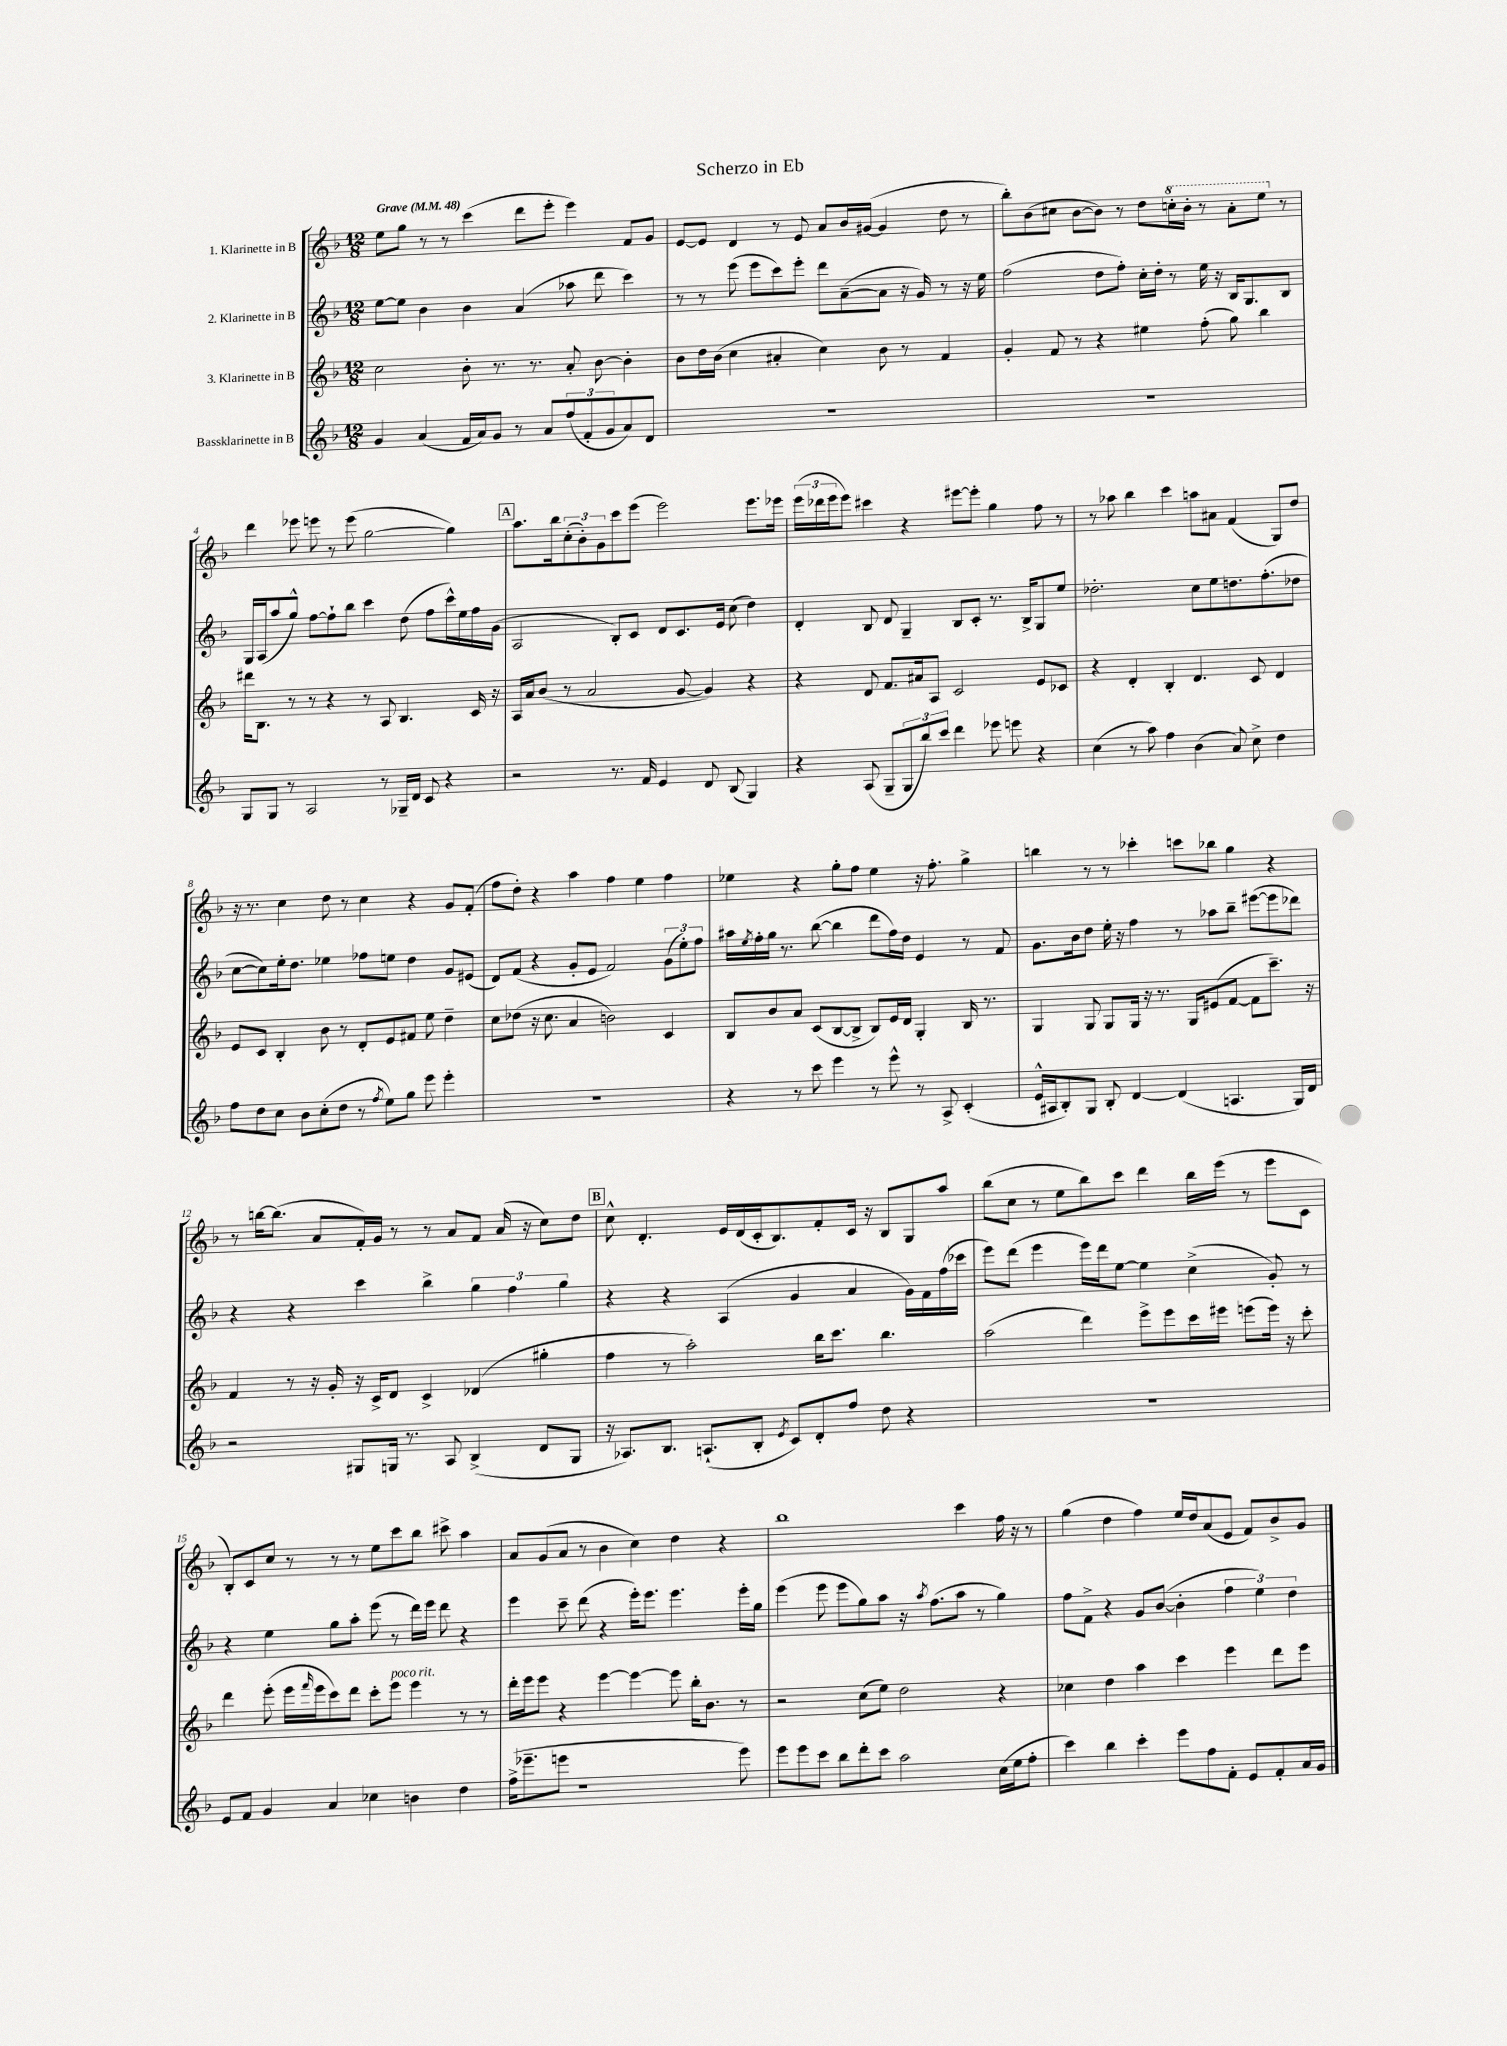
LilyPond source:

\header { title = "Scherzo in Eb" }
<<
\new StaffGroup <<
\new Staff = "s0" \with { instrumentName = "1. Klarinette in B" } {
    \clef treble \key f \major \numericTimeSignature \time 12/8 \tempo "Grave" 4 = 48
    e''8 g''8 r8 r8 c'''4( d'''8 e'''8-. e'''4) f'8 g'8 |
    e'8~ e'8 d'4 r8 e'8 a'8 bes'16 gis'16~( gis'4 d''8 r8 |
    bes''8-.) bes'8( cis''8 bes'8~ bes'8) r8 d''8 \ottava #1 c'''!16-. bes''16-. r8 a''8-. e'''8 \ottava #0 r8 |
    d'''4 ees'''8 e'''8 r8 e'''8( g''2~ g''4) |
    \mark \markup { \box "A" } a''8. bes''16 \tuplet 3/2 { c''8-.( bes'8-.) g'8 } c'''8 e'''8( e'''2) e'''8. ees'''16 |
    \tuplet 3/2 { e'''16( des'''16 e'''16 } e'''8) cis'''4 r4 eis'''8~ eis'''8-. g''4 f''8 r8 |
    r8 aes''8 bes''4 c'''4 a''8 ais'8 f'4( g8) d''8 |
    r16 r8. c''4 d''8 r8 c''4 r4 g'8 f'8-.( |
    f''8 d''8-.) r4 a''4 f''4 e''4 f''4 |
    ees''4 r4 g''8-. f''8 ees''4 r16 f''8.-. g''4-> |
    b''4 r8 r8 ces'''4-. c'''8 bes''8 g''4 r4 |
    r8 b''16~ b''8.( a'8 f'16-.) g'16 r8 r8 a'8 f'8 a'16( r16 c''8) d''8 |
    \mark \markup { \box "B" } c''8-^ d'4.-. e'16 d'16( c'16-. bes8.) f'8-. c'16 r16 bes8 g8 a''8 |
    bes''8( c''8 r8 e''8 bes''8) c'''8 d'''4 bes''16 e'''16( r8 e'''8 c'8 |
    bes8-.) c'8 c''8 r8 r8 r8 e''8 c'''8 bes''8 cis'''8-> a''4 |
    a'8 g'8( a'8 r8 bes'4 c''4) d''4 r4 |
    bes''1 c'''4 f''16 r16 r8 |
    g''4( d''4 f''4) e''16 d''16 a'8( e'8 f'8) bes'8-> g'8 \bar "|." |
}
\new Staff = "s1" \with { instrumentName = "2. Klarinette in B" } {
    \clef treble \key f \major \numericTimeSignature \time 12/8
    e''8~ e''8 bes'4 bes'4 a'4( aes''8 d'''8 c'''4) |
    r8 r8 e'''8( e'''8 c'''8) e'''8-. d'''8 a'8~--( a'8 r16 g'16) r8 r16 e''16 |
    f''2( d''8 f''8-.) c''16-. d''16-. r8 e''16 r16 bes16 g8. bes8 |
    g16 a16( a''8 g''8-^) f''8~ f''8-! bes''8 c'''4 d''8( f''8 c'''16-^) e''16 f''16 g'16( |
    \mark \markup { \box "A" } a2 bes8-.) c'8 d'8 c'8. e'16 c''8( d''4) |
    d'4-. bes8 d'8 g4-- bes8 c'8-. r8. bes16-> g8 e''8 |
    des''2.-. c''8 e''8 d''8. f''8.-.( des''8 |
    c''8~ c''8) e''16-. d''8. ees''4 fes''8 e''8 d''4 g'8 eis'8( |
    d'8) f'8( r4 g'8-. e'8 f'2) \tuplet 3/2 { g'8( e''8-.) f''8 } |
    ais''16 \acciaccatura { e''8 } f''16-. g''16 r8. bes''8~( bes''4 d'''8 f''16) d''16 e'4 r8 f'8 |
    g'8. bes'16 d''8 e''16-. r16 f''4 r8 aes''8 bes''8-- eis'''8~( eis'''8 des'''8) |
    r4 r4 c'''4 bes''4-> \tuplet 3/2 { g''4 f''4 g''4 } |
    \mark \markup { \box "B" } r4 r4 a4( g'4 a'4 g'16) f'16 f''16( ces'''16 |
    e'''8) d'''8( e'''4 e'''16) d'''16 e''8~ e''4 c''4->( g'8-.) r8 |
    r4 e''4 g''8 a''8-. e'''8( r8 d'''16) e'''16 d'''8 r4 |
    e'''4 c'''8-- d'''8( r4 e'''16-.) e'''8. e'''4. e'''16-. g''16 |
    e'''4( e'''8 e'''8 g''8) a''8 r16 \acciaccatura { a''8 } f''8.( a''8 r8 g''4) |
    f''8 f'8-> r4 g'8 bes'8~( bes'4-. \tuplet 3/2 { f''4 e''4) d''4 } \bar "|." |
}
\new Staff = "s2" \with { instrumentName = "3. Klarinette in B" } {
    \clef treble \key f \major \numericTimeSignature \time 12/8
    c''2 bes'8-. r8. r8. a'8-. bes'8~ bes'4-. |
    bes'8 d''16 bes'16( c''4 ais'4-. c''4) bes'8 r8 f'4 |
    g'4-. f'8 r8 r4 eis''4 f''8-.( g''8) bes''4 |
    dis'''16 bes8. r8 r8 r4 r8 a8 bes4. c'16 r16 |
    \mark \markup { \box "A" } a16 a'16 bes'8( r8 a'2 g'8~ g'4) r4 |
    r4 d'8 f'8. ais'16 a8 c'2 e'8 ces'8 |
    r4 d'4-. bes4-. d'4. c'8 d'4 |
    e'8 c'8 bes4-. bes'8 r8 d'8-. e'8 fis'8 e''8 d''4-- |
    c''8 des''8( r16 c''8. a'4 b'2) c'4 |
    bes8 bes'8 a'8 c'8( bes8~ bes8-> bes8) e'16 d'16 g4-. bes16 r8. |
    g4 g8 g8 g16 r16 r8. g16 eis'8( f'8~ f'8 c'''8.--) r16 |
    f'4 r8 r16 g'16-. r16 c'16-> d'8 c'4-> des'4( gis''4-. |
    \mark \markup { \box "B" } f''4 r8 a''2-.) bes''16 c'''8. bes''4. |
    a''2( d'''4) e'''8-> e'''8 c'''16 eis'''16 e'''8( e'''16) r16 c'''8-. |
    d'''4 e'''8-.( e'''16 \grace { f'''16 } e'''16 c'''8) d'''8 c'''8-. e'''8^\markup { \italic "poco rit." } e'''4 r8 r8 |
    d'''16-. e'''16 e'''8 r4 e'''4~ e'''4~ e'''8 bes''16-. bes'8. r8 |
    r2 c''8( e''8) d''2 r4 |
    ces''4 d''4 a''4 c'''4 e'''4 d'''8 e'''8 \bar "|." |
}
\new Staff = "s3" \with { instrumentName = "Bassklarinette in B" } {
    \clef treble \key f \major \numericTimeSignature \time 12/8
    g'4 a'4( f'16 a'16) g'8 r8 a'8 \tuplet 3/2 { f''8( f'8-. g'8 } a'8) d'8 |
    R1. |
    R1. |
    g8 g8 r8 a2 r8 ges16-- d'16 c'8 r4 |
    \mark \markup { \box "A" } r2 r8. f'16 e'4 d'8 bes8( g4) |
    r4 a8( g8-- \tuplet 3/2 { g8 bes''8) c'''8 } d'''4 ees'''8 e'''8 r4 |
    c''4( r8 a''8) f''4 bes'4( a'8) c''8-> d''4 |
    f''8 d''8 c''8 bes'8 c''8-.( d''8 r8 \acciaccatura { f''8 } e''8) g''8 e'''8 e'''4-. |
    R1. |
    r4 r8 c'''8 e'''4 r8 e'''8-^ r8 a8-> c'4-.( |
    e'16-^ ais16 bes8-.) g8 bes8-. d'4~ d'4( a4. g16) d'16 |
    r2 gis8 g16 r8. a8 bes4->( d'8 g8 |
    \mark \markup { \box "B" } r16 aes8.) bes8. a8.-!( bes8-. \acciaccatura { e'8 } c'8) d'8-. f''8 d''8 r4 |
    R1. |
    e'8 f'8 g'4 a'4 ces''4 b'4 d''4 |
    f''16->( ees'''8.-- e'''8 r1 e'''8) |
    e'''8 e'''8 c'''8 bes''8 d'''8-. c'''8 a''2 c''16( e''16 f''8-. |
    c'''4) bes''4 c'''4-. e'''8 f''8 f'8-. e'8 f'8-. a'16 g'16 \bar "|." |
}
>>
>>
